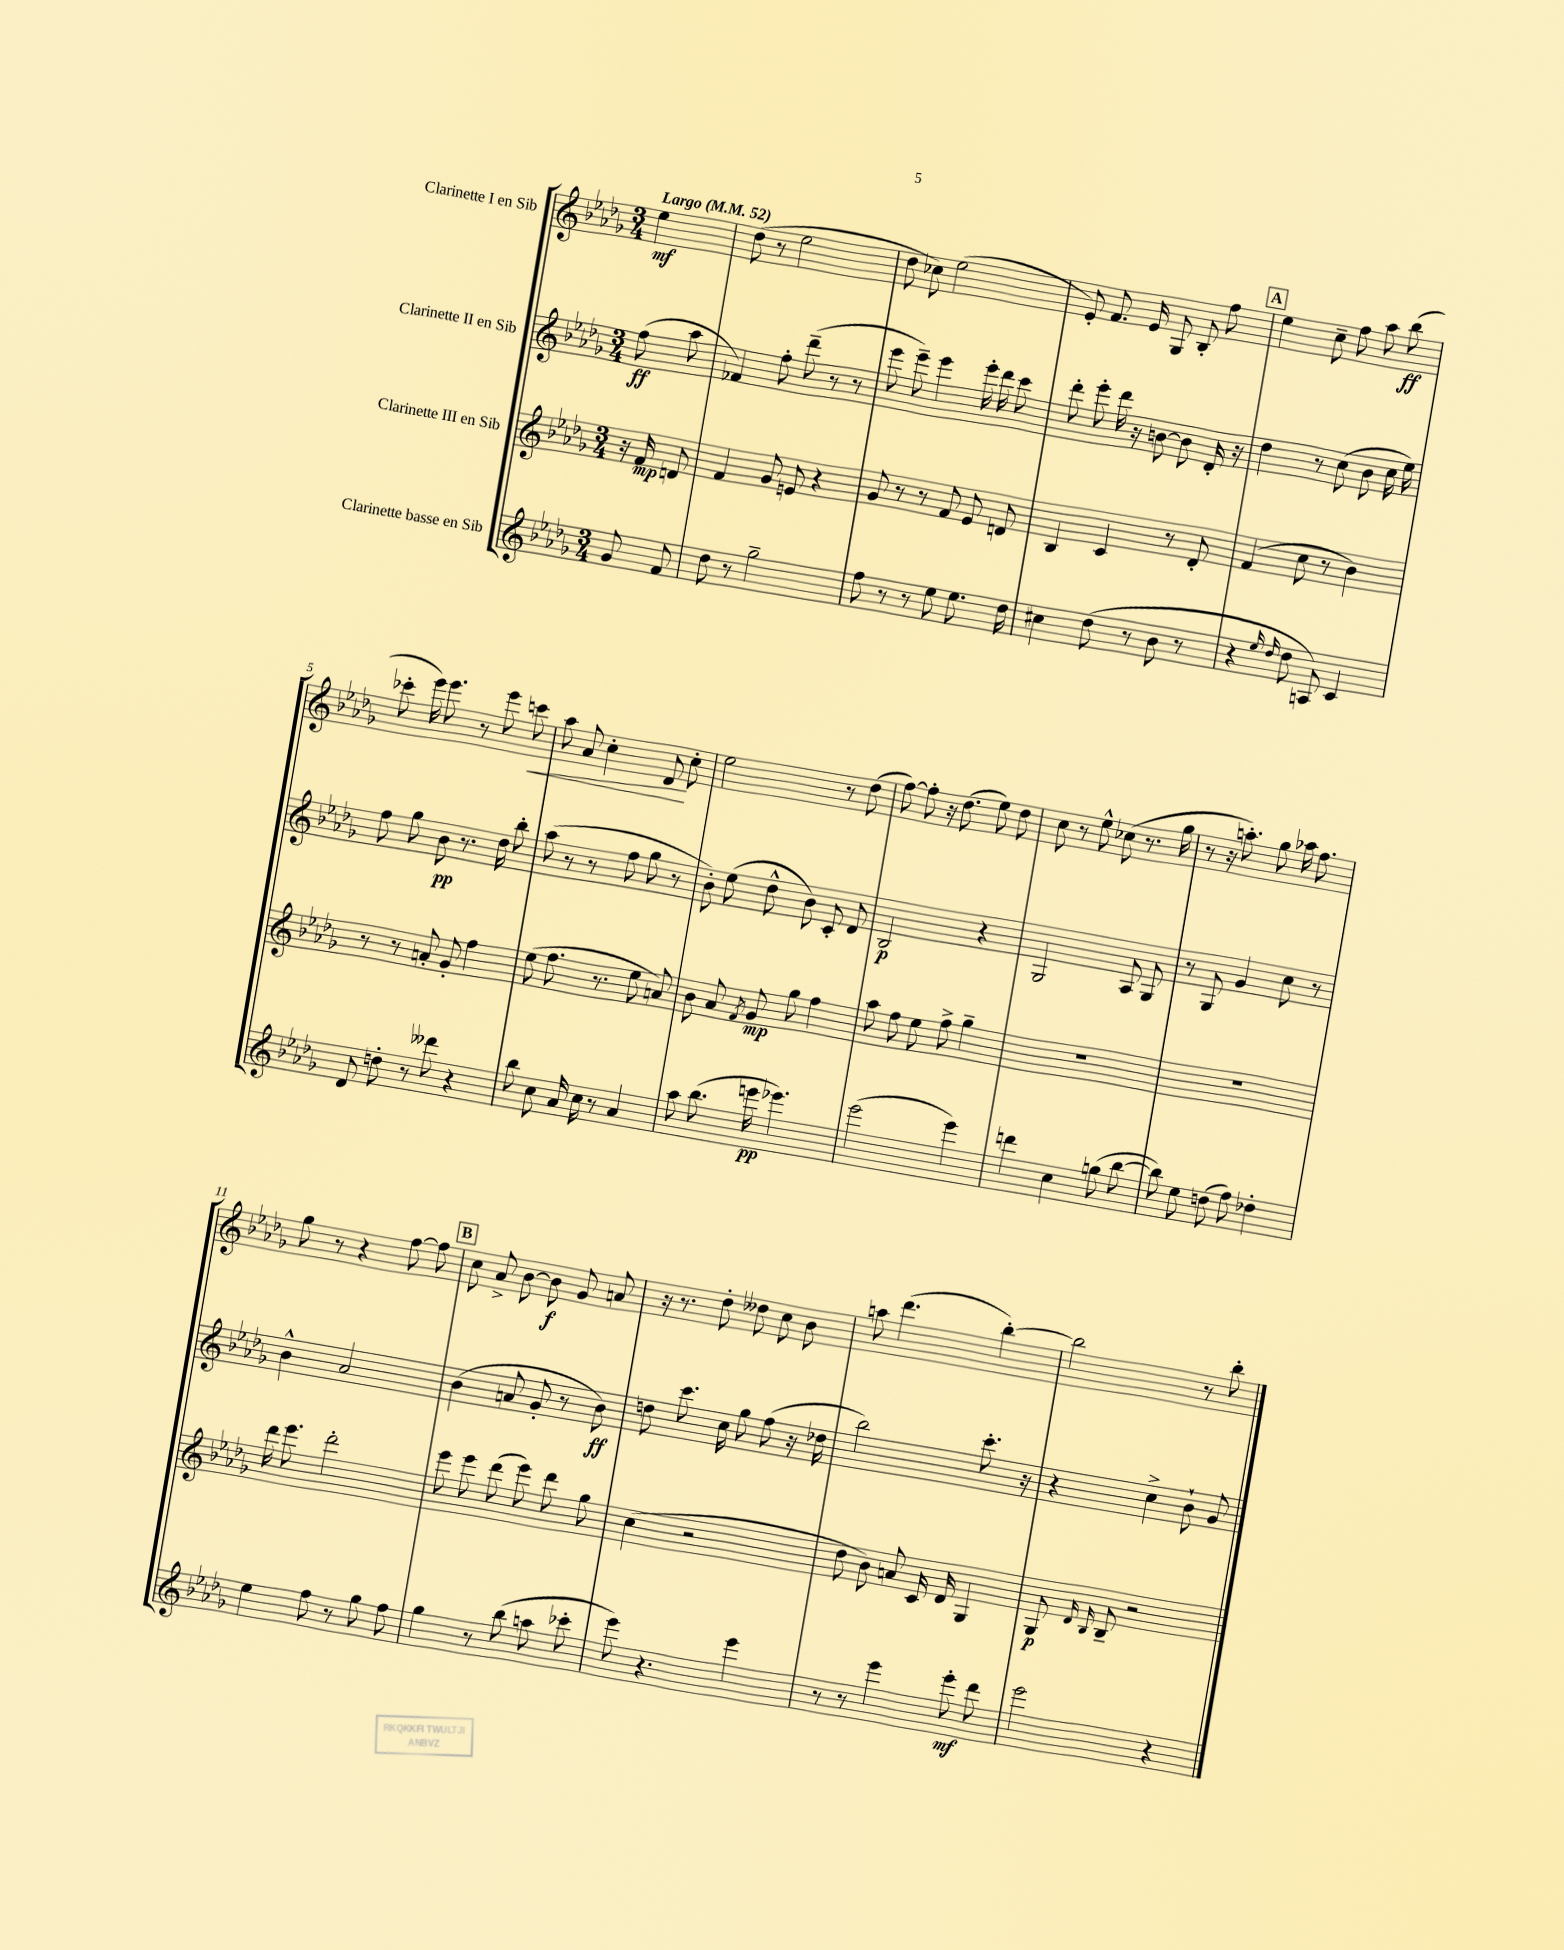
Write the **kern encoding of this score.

**kern	**dynam	**kern	**dynam	**kern	**dynam	**kern	**dynam
*part4	*part4	*part3	*part3	*part2	*part2	*part1	*part1
*staff4	*staff4	*staff3	*staff3	*staff2	*staff2	*staff1	*staff1
*I"Clarinette basse en Sib	*	*I"Clarinette III en Sib	*	*I"Clarinette II en Sib	*	*I"Clarinette I en Sib	*
*clefG2	*	*clefG2	*	*clefG2	*	*clefG2	*
*k[b-e-a-d-g-]	*	*k[b-e-a-d-g-]	*	*k[b-e-a-d-g-]	*	*k[b-e-a-d-g-]	*
*M3/4	*	*M3/4	*	*M3/4	*	*M3/4	*
*MM52	*	*MM52	*	*MM52	*	*MM52	*
=	=	=	=	=	=	=	=
!	!	!	!	!	!	!LO:TX:a:B:t=Largo	!
8g-/	.	16r	.	(8ff\	ff	4ee-\	mf
.	.	16f/	mp	.	.	.	.
8f/	.	8dn/	.	8aa-\	.	.	.
=1	=1	=1	=1	=1	=1	=1	=1
8dd-\	.	4f/	.	4f-X/)	.	(8dd-\	.
8r	.	.	.	.	.	8r	.
2gg-~\	.	8g-/	.	8ff'\	.	2ee-\	.
.	.	8en/	.	(8ddd-~\	.	.	.
.	.	4r	.	8r	.	.	.
.	.	.	.	8r	.	.	.
=2	=2	=2	=2	=2	=2	=2	=2
8ff\	.	8g-/	.	8eee-\	.	8dd-\	.
8r	.	8r	.	8eee-~\)	.	8cc-X\)	.
8r	.	8r	.	4eee-\	.	(2ee-\	.
8ee-\	.	8f/	.	.	.	.	.
8.ee-\	.	8e-/	.	16eee-'\	.	.	.
.	.	.	.	16ddd-\	.	.	.
.	.	8dn/	.	8ccc\	.	.	.
16dd-\	.	.	.	.	.	.	.
=3	=3	=3	=3	=3	=3	=3	=3
4cc#X\	.	4B-/	.	8ddd-'\	.	8e-'/)	.
.	.	.	.	8eee-'\	.	8.f/	.
(8dd-\	.	4c/	.	16ddd-\	.	.	.
.	.	.	.	16r	.	16e-/	.
8r	.	.	.	[8bn\	.	8G-/	.
8b-\	.	8r	.	8b\]	.	8B-'/	.
8r	.	8d-'/	.	16d-'/	.	8ff\	.
.	.	.	.	16r	.	.	.
!!LO:REH:place=s1:t=A
=4	=4	=4	=4	=4	=4	=4	=4
4r	.	(4f/	.	4dd-\	.	4ee-\	.
16qqee-/	.	.	.	.	.	.	.
16qqdd-/	.	.	.	.	.	.	.
8dd-\	.	8cc\	.	8r	.	8cc~\	.
8An/)	.	8r	.	(8cc\	.	8ff\	.
4c/	.	4b-\)	.	8b-\	.	8aa-\	.
.	.	.	.	16cc\	.	(8bb-\	ff
.	.	.	.	16ee-\)	.	.	.
!!LO:LB:g=z
=5	=5	=5	=5	=5	=5	=5	=5
8d-/	.	8r	.	8ff\	.	8ccc-X'\	.
8ddn'\	.	8r	.	8gg-\	.	16eee-\)	.
.	.	.	.	.	.	8.eee-\	.
8r	.	8an'/	.	8b-\	pp	.	.
8ddd--X\	.	8g-'/	.	8.r	.	8r	.
4r	.	4ff\	.	.	.	8eee-\	.
.	.	.	.	16dd-\	.	.	.
!	!	!	!	!	!	!	!LO:HP:b
.	.	.	.	8bb-'\	.	8cccn\	<
=6	=6	=6	=6	=6	=6	=6	=6
8bb-\	.	(8ee-\	.	(8aa-\	.	8aa-\	.
8cc\	.	8.ff\	.	8r	.	8a-/	.
16a-/	.	.	.	8r	.	4cc'\	.
16cc\	.	8.r	.	.	.	.	.
8r	.	.	.	8ff\	.	.	.
4a-/	.	8ee-\	.	8gg-\	.	8d-/	.
.	.	8an/)	.	8r	.	8cc'\	[
=7	=7	=7	=7	=7	=7	=7	=7
8aa-\	.	8b-\	.	8b-'\)	.	2ee-\	.
(8.bb-\	.	8a-/	.	(8ee-\	.	.	.
.	.	8qf/	.	.	.	.	.
.	.	8g-/	mp	8dd-^^\	.	.	.
16eeen\	pp	.	.	.	.	.	.
4.eee-X\)	.	8gg-\	.	8b-\)	.	.	.
.	.	4ff\	.	8c'/	.	8r	.
.	.	.	.	8d-/	.	(8dd-\	.
=8	=8	=8	=8	=8	=8	=8	=8
(2eee-\	.	8aa-\	.	2B-/	p	[8ff\)	.
.	.	8ff\	.	.	.	8ff'\]	.
.	.	8ee-\	.	.	.	16r	.
.	.	.	.	.	.	(8.dd-\	.
.	.	8ff^\	.	.	.	.	.
4eee-\)	.	4gg-~\	.	4r	.	8ee-\)	.
.	.	.	.	.	.	8dd-\	.
=9	=9	=9	=9	=9	=9	=9	=9
4dddn\	.	2.r	.	2G-/	.	8cc\	.
.	.	.	.	.	.	8r	.
4cc\	.	.	.	.	.	8ee-^^\	.
.	.	.	.	.	.	(8cc-X\	.
(8ggn\	.	.	.	8A-/	.	8.r	.
[8bb-\	.	.	.	8G-/	.	.	.
.	.	.	.	.	.	16gg-\	.
=10	=10	=10	=10	=10	=10	=10	=10
8bb-\])	.	2.r	.	8r	.	8r	.
8ee-\	.	.	.	8G-/	.	16r	.
.	.	.	.	.	.	8.aan'\)	.
(8ddn\	.	.	.	4g-/	.	.	.
8ff\)	.	.	.	.	.	8gg-\	.
4dd-X'\	.	.	.	8cc\	.	16aa-X\	.
.	.	.	.	.	.	8.ff\	.
.	.	.	.	8r	.	.	.
!!LO:LB:g=z
=11	=11	=11	=11	=11	=11	=11	=11
4ee-\	.	16ddd-\	.	4b-^^\	.	8gg-\	.
.	.	8.eee-\	.	.	.	.	.
.	.	.	.	.	.	8r	.
8ff\	.	2ddd-'\	.	2a-/	.	4r	.
8r	.	.	.	.	.	.	.
8gg-\	.	.	.	.	.	[8ff\	.
8ff\	.	.	.	.	.	8ff\]	.
!!LO:REH:place=s1:t=B
=12	=12	=12	=12	=12	=12	=12	=12
4gg-\	.	8eee-\	.	(4b-\	.	8cc\	.
.	.	8eee-\	.	.	.	8a-^/	.
8r	.	(8ddd-\	.	8an/	.	[8b-\	.
(8bb-\	.	8eee-\)	.	8g-'/	.	8b-\]	f
8aan\	.	8ddd-\	.	8r	.	8g-/	.
8ccc-X'\	.	8gg-\	.	8b-\)	ff	8an/	.
=13	=13	=13	=13	=13	=13	=13	=13
8eee-\)	.	(4cc\	.	8ddn\	.	16r	.
.	.	.	.	.	.	8.r	.
4.r	.	.	.	8.ccc\	.	.	.
.	.	2r	.	.	.	8dd-'\	.
.	.	.	.	16cc\	.	.	.
.	.	.	.	8gg-\	.	8dd--X\	.
4eee-\	.	.	.	(8ff\	.	8cc\	.
.	.	.	.	16r	.	8b-\	.
.	.	.	.	16dd-X\	.	.	.
=14	=14	=14	=14	=14	=14	=14	=14
8r	.	8dd-\	.	2bb-\)	.	8aan\	.
8r	.	8b-\)	.	.	.	(4.ddd-\	.
4eee-\	.	8an/	.	.	.	.	.
.	.	16c/	.	.	.	.	.
.	.	16d-/	.	.	.	.	.
8eee-'\	mf	4G-/	.	8.ccc'\	.	[4bb-'\)	.
8ddd-\	.	.	.	.	.	.	.
.	.	.	.	16r	.	.	.
=15	=15	=15	=15	=15	=15	=15	=15
2eee-\	.	8G-/	p	4r	.	2bb-\]	.
.	.	16qqd-/	.	.	.	.	.
.	.	16qqB-/	.	.	.	.	.
.	.	8B-~/	.	.	.	.	.
.	.	2r	.	4cc^\	.	.	.
4r	.	.	.	8b-`\	.	8r	.
.	.	.	.	8g-/	.	8bb-'\	.
==	==	==	==	==	==	==	==
*-	*-	*-	*-	*-	*-	*-	*-
